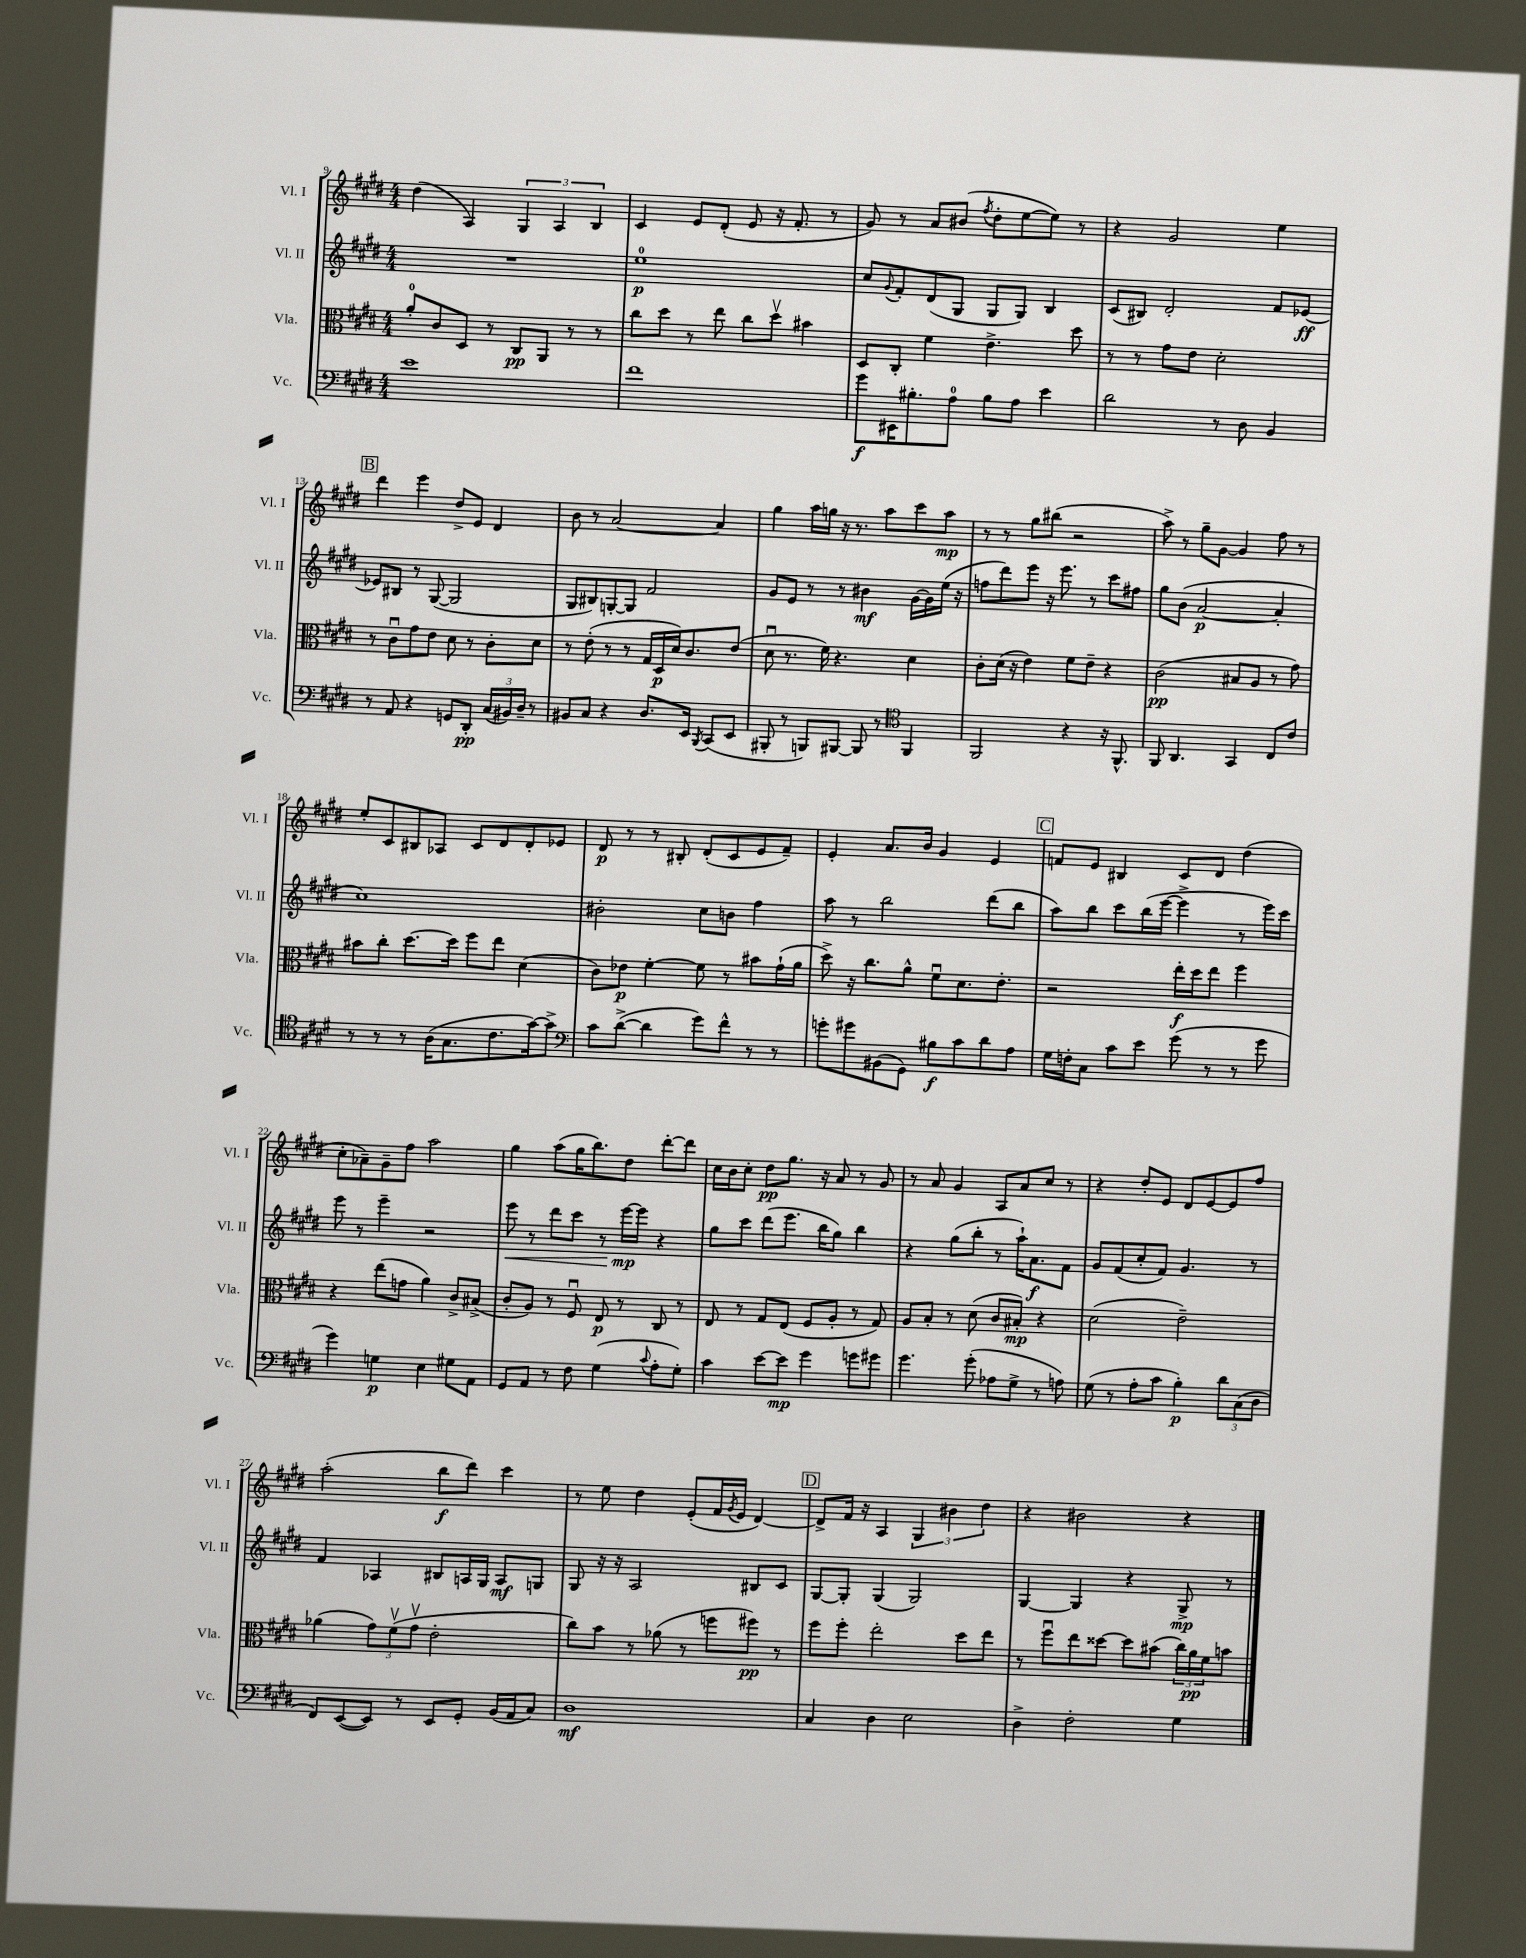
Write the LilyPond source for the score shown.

<<
\new StaffGroup <<
\new Staff = "s0" \with { instrumentName = "Vl. I" shortInstrumentName = "Vl. I" } {
    \clef treble \key e \major \numericTimeSignature \time 4/4
    dis''4( a4) \tuplet 3/2 { gis4 a4 b4 } |
    cis'4 e'8 dis'8-.( e'8 r16 fis'8.-. r8 |
    gis'8) r8 a'8 bis'8( \acciaccatura { fis''8 } dis''8-. e''8~ e''8) r8 |
    r4 gis'2 e''4 |
    \mark \markup { \box "B" } dis'''4 e'''4 dis''8-> e'8 dis'4 |
    b'8 r8 a'2~ a'4 |
    gis''4 a''16 g''16 r16 r8. a''8 cis'''8 a''8\mp |
    r8 r8 gis''8 bis''8( r2 |
    a''8->) r8 gis''8-- gis'8~ gis'4 fis''8 r8 |
    e''8-. cis'8 bis8 aes8 cis'8 dis'8 dis'8-. ees'8 |
    dis'8\p r8 r8 bis8-. dis'8-.( cis'8 e'8 fis'8--) |
    e'4-. a'8. b'16 gis'4 e'4 |
    \mark \markup { \box "C" } f'8 e'8 bis4 cis'8 dis'8 dis''4( |
    cis''8-. aes'8--) gis'8-- fis''8 a''2 |
    gis''4 a''8( gis''16 b''8.) dis''8 dis'''8~-. dis'''8 |
    cis''16 b'16 cis''8-. dis''8\pp gis''8. r16 a'8 r8 gis'8 |
    r8 a'8 gis'4 a8 a'8 cis''8 r8 |
    r4 dis''8-. e'8 dis'8 e'8~ e'8 fis''8 |
    a''2-.( b''8\f dis'''8) cis'''4 |
    r8 e''8 dis''4 e'8-.( fis'16 \acciaccatura { gis'8 } e'16 dis'4~) |
    \mark \markup { \box "D" } dis'8-> fis'16 r16 a4 \tuplet 3/2 { gis4 bis'4 dis''4 } |
    r4 bis'2 r4 \bar "|." |
}
\new Staff = "s1" \with { instrumentName = "Vl. II" shortInstrumentName = "Vl. II" } {
    \clef treble \key e \major \numericTimeSignature \time 4/4
    R1 |
    e''1-0\p |
    cis''8 \appoggiatura { gis'8 } fis'8-. dis'8( gis8 gis8 gis8) b4 |
    cis'8( bis8) dis'2-. fis'8 ees'8~\ff |
    \mark \markup { \box "B" } ees'8 bis8 r8 gis8~( gis2 |
    gis8 bis8) g8~-. g8 fis'2 |
    gis'8 e'8 r8 r8 bis'4\mf gis'16~ gis'16 e''16( r16 |
    f''8 dis'''8) e'''8 r16 e'''8. r8 cis'''8 fis''8 |
    gis''8 b'8( a'2~\p a'4-. |
    cis''1) |
    bis'2-. cis''8 b'8 fis''4 |
    a''8 r8 b''2 dis'''8( b''8 |
    \mark \markup { \box "C" } a''8) b''8 cis'''8 b''16( e'''16~ e'''4-> r8 e'''16) cis'''16 |
    e'''8 r8 e'''4-- r2 |
    e'''8\< r8 dis'''8 cis'''8 r8 e'''16~\mp\! e'''16 r4 |
    gis''8 cis'''8 dis'''8( e'''8. b''16 gis''8) b''4 |
    r4 gis''8( b''8-. r8 a''16-!) a'8.\f fis'8 |
    gis'8 fis'8( cis''8-. fis'8) gis'4. r8 |
    fis'4 aes4 bis8 a16 gis16 a8\mf g8 |
    gis8 r16 r16 a2 bis8 cis'8 |
    \mark \markup { \box "D" } gis8~ gis8-. gis4( gis2) |
    gis4~ gis4 r4 gis8->\mp r8 \bar "|." |
}
\new Staff = "s2" \with { instrumentName = "Vla." shortInstrumentName = "Vla." } {
    \clef alto \key e \major \numericTimeSignature \time 4/4
    a'8-0-. cis'8 dis8 r8 cis8\pp a,8 r8 r8 |
    cis''8 dis''8 r8 e''8 cis''8 dis''8\upbow bis'4 |
    dis8 cis8-. fis'4 e'4.-> dis''8 |
    r8 r8 gis'8 e'8 dis'2-. |
    \mark \markup { \box "B" } r8 cis'8\downbow gis'8 e'8 dis'8 r8 cis'8-. dis'8 |
    r8 e'8-.( r8 r8 gis16 dis16\p dis'16) cis'8. e'8( |
    dis'8\downbow r8. fis'16) r4. dis'4 |
    cis'8-. dis'16( r16 e'4) fis'8 e'8-- r4 |
    cis'2\pp( bis8 a8 r8 gis'8) |
    bis'8 cis''8-. dis''8.~ dis''16 fis''8 e''8 dis'4( |
    cis'8) ees'8\p fis'4~-. fis'8 r8 bis'8 gis'16-!( a'16 |
    dis''8->) r16 cis''8. a'8-^ fis'8\downbow dis'8. e'8.-. |
    \mark \markup { \box "C" } r2 e''16-.\f dis''16 e''8 fis''4 |
    r4 e''8( g'8 a'4) cis'8-> bis8->( |
    cis'8-. a8) r8 fis8\downbow e8\p r8 cis8 r8 |
    e8 r8 gis8 e8( fis8 a8-. r8 gis8) |
    a8 b8-. r8 dis'8( cis'8 bis8-.\mp) r4 |
    dis'2( e'2--) |
    aes'4( \tuplet 3/2 { gis'8) fis'8\upbow( gis'8\upbow } e'2-. |
    cis''8) b'8 r8 aes'8( r8 f''8 fis''8\pp) r8 |
    \mark \markup { \box "D" } fis''8 fis''8-. e''2-. dis''8 e''8 |
    r8 fis''8\downbow e''8 disis''8~ disis''8 bis'8( \tuplet 3/2 { cis''16) a'16\pp fis'16 } b'8 \bar "|." |
}
\new Staff = "s3" \with { instrumentName = "Vc." shortInstrumentName = "Vc." } {
    \clef bass \key e \major \numericTimeSignature \time 4/4
    e'1 |
    fis'1 |
    gis'8\f eis,16 bis8.-. a8-0 bis8 a8 e'4 |
    dis'2 r8 dis8 b,4 |
    \mark \markup { \box "B" } r8 a,8 r4 g,8 dis,8-.\pp \tuplet 3/2 { cis16( bis,16) dis16-- } r8 |
    bis,8 cis8 r4 dis8. e,16 \acciaccatura { b,,8 } cis,8( e,8 |
    bis,,8-. r8 b,,8) bis,,8~ bis,,8 r8 \clef tenor fis,4 |
    fis,2 r4 r16 fis,8.-^ |
    fis,8 a,4. gis,4 cis8 cis'8 |
    r8 r8 r8 a16( gis8. cis'8. gis'16~) gis'8-> |
    \clef bass cis'8 dis'8~->( dis'4 gis'8) fis'8-^ r8 r8 |
    g'8-. gis'8 bis,8( gis,8) bis8\f cis'8 dis'8 a8 |
    \mark \markup { \box "C" } gis16 f16-. cis8 cis'8 e'8 gis'8( r8 r8 gis'8 |
    gis'4) g4\p e4 gis8 a,8 |
    gis,8 a,8 r8 fis8 gis4( \appoggiatura { cis'8 } a8-. gis8-.) |
    cis'4 e'8~ e'8\mp gis'4 g'8 gis'8 |
    gis'4. gis'8-.( aes8 gis8-> r8 a8) |
    gis8( r8 a8-. cis'8 b4-.\p) \tuplet 3/2 { dis'8 cis8( dis8 } |
    fis,8) e,8~( e,8) r8 e,8 gis,8-. b,16( a,16 cis8) |
    dis1\mf |
    \mark \markup { \box "D" } cis4 dis4 e2 |
    dis4-> fis2-. gis4 \bar "|." |
}
>>
>>
\layout { \context { \Score currentBarNumber = #9 } }
